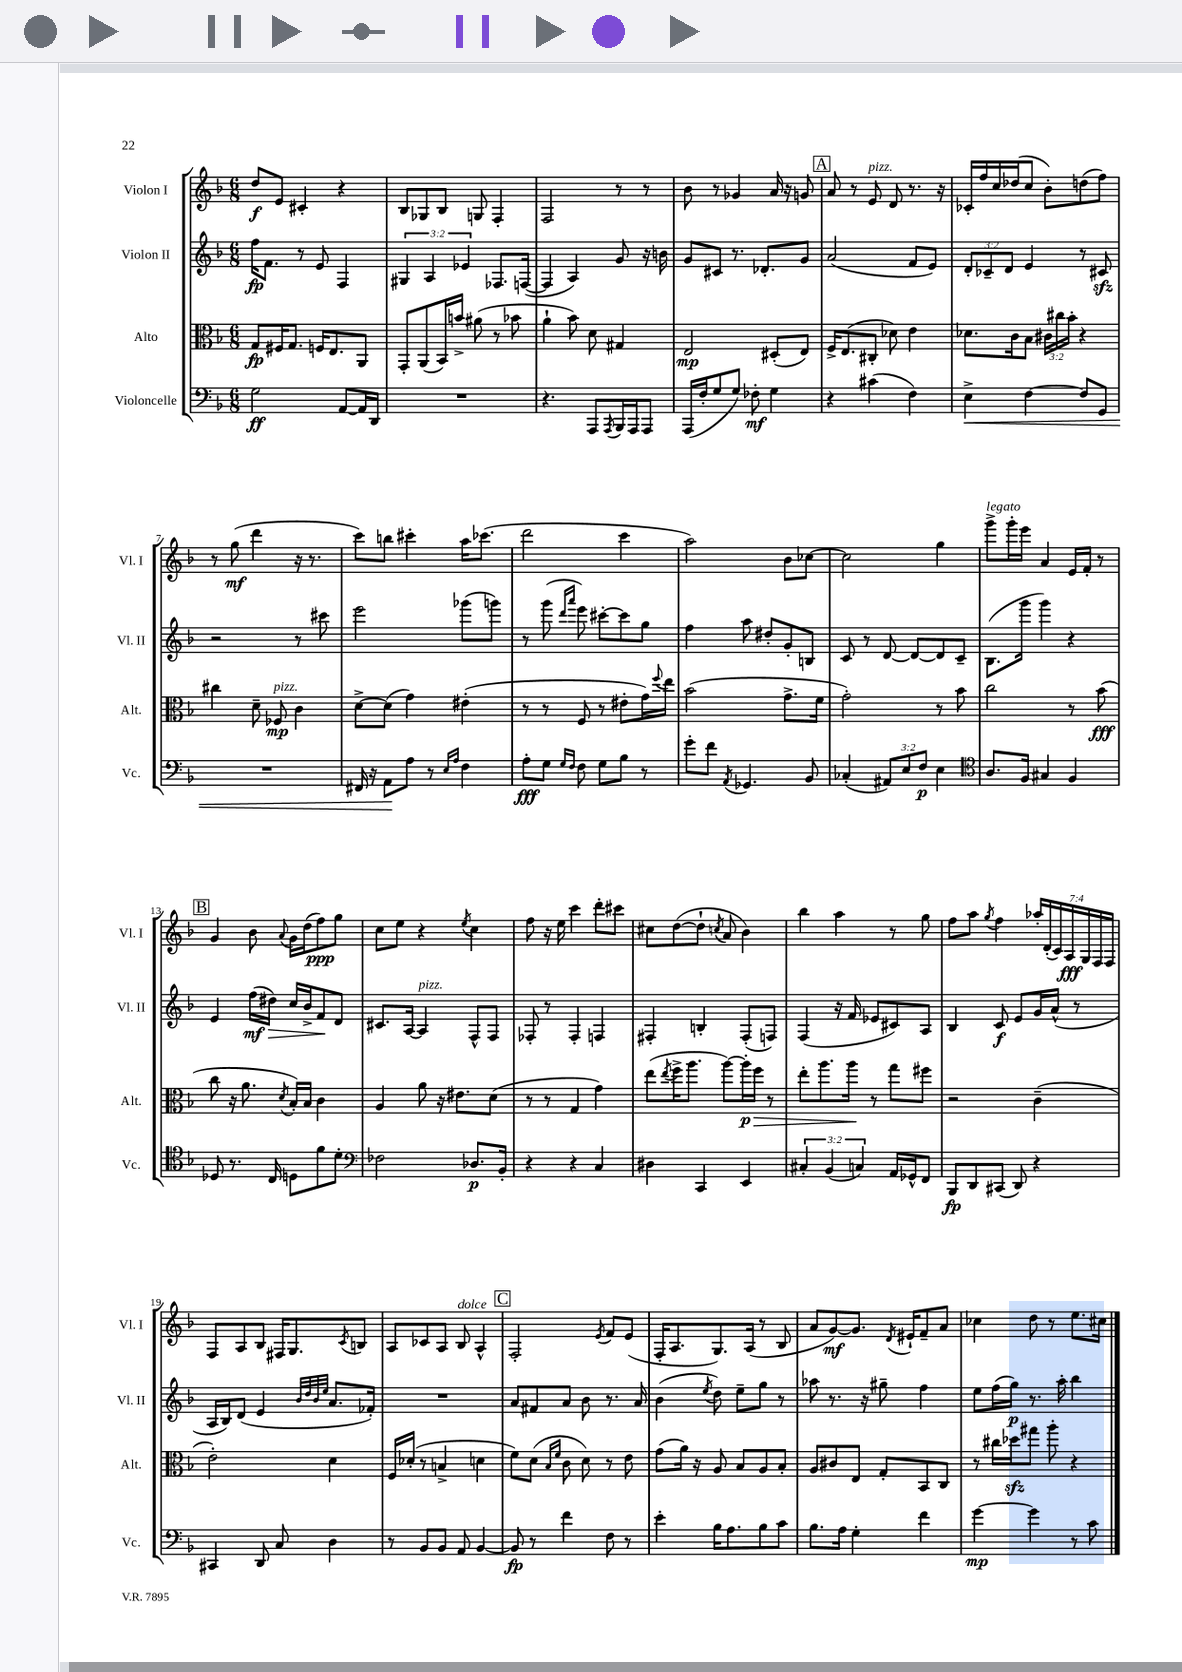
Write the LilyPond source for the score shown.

<<
\new StaffGroup <<
\new Staff = "s0" \with { instrumentName = "Violon I" shortInstrumentName = "Vl. I" } {
    \clef treble \key f \major \numericTimeSignature \time 6/8 \override Staff.TupletNumber.text = #tuplet-number::calc-fraction-text
    d''8\f e'8 cis'4-. r4 |
    bes8 ges8 bes8 g8 f4-. |
    f2 r8 r8 |
    bes'8 r8 ges'4 a'16 r16 g'8 |
    \mark \markup { \box "A" } a'8 r8 e'8^\markup { \italic "pizz." } d'8 r8. r16 |
    ces'16-. f''16 c''16 des''16( c''8 bes'8-.) d''8( f''8) |
    r8 g''8\mf( d'''4 r16 r8. |
    c'''8) b''8 cis'''4-. a''16 ces'''8.( |
    d'''2 c'''4 |
    a''2) bes'8 ces''8~ |
    ces''2 g''4 |
    g'''8->^\markup { \italic "legato" } g'''16-. e'''16 a'4 e'16 f'16-. r8 |
    \mark \markup { \box "B" } g'4 bes'8 \appoggiatura { a'8 } g'16 d''16( f''8\ppp) g''8 |
    c''8 e''8 r4 \acciaccatura { e''8 } c''4 |
    f''8 r16 e''16 c'''4 d'''8-. cis'''8 |
    cis''8 d''8~( d''8-! \acciaccatura { c''8 } a'8 bes'4) |
    bes''4 a''4 r8 g''8 |
    f''8 a''8 \acciaccatura { g''8 } f''4 \tuplet 7/4 { aes''16-. d'16-.( c'16) a16\fff g16 f16 f16 } |
    f8 a8 bes8 fis16 g8. \acciaccatura { c'8 } b8 |
    a8 ces'8 a8 bes8^\markup { \italic "dolce" } a4-^ |
    \mark \markup { \box "C" } f2-. \acciaccatura { e'8 } f'8 e'8( |
    f16-. a8. g8.) a16( r8 bes8 |
    a'8 g'8~\mf) g'8. \acciaccatura { d'8 } eis'16-! f'8-- a'8 |
    ces''4 d''8 r8 e''8. cis''16 \bar "|." |
}
\new Staff = "s1" \with { instrumentName = "Violon II" shortInstrumentName = "Vl. II" } {
    \clef treble \key f \major \numericTimeSignature \time 6/8 \override Staff.TupletNumber.text = #tuplet-number::calc-fraction-text
    f''16\fp f'8. r8 e'8 f4 |
    \tuplet 3/2 { gis4 a4 ees'4 } fes8. f16~( |
    f4 a4) g'8 r16 b'16 |
    g'8 cis'8 r8. des'8.-. g'8 |
    \mark \markup { \box "A" } a'2( f'8 e'8) |
    \tuplet 3/2 { d'8-. ces'8-- d'8 } e'4 r8 cis'8\sfz |
    r2 r8 cis'''8 |
    e'''2 ges'''8( g'''8) |
    r8 g'''8( \grace { d'''16 a'''16 } e'''8) cis'''8~-. cis'''8 g''8 |
    f''4 a''8 dis''8-. g'8-. b8 |
    c'8 r8 d'8~ d'8~ d'8 c'8-- |
    bes8.( g'''16 g'''4) r4 |
    \mark \markup { \box "B" } e'4 f''16\mf( dis''16\>) c''16 bes'16-> f'8\! d'8 |
    cis'8. a16~ a4^\markup { \italic "pizz." } f8-^ f8 |
    fes8-. r8 fes4-. f4 |
    fis4-. b4-. fis8-.( f8) |
    f4( r16 f'16 ees'8 cis'8) a8 |
    bes4 c'8\f e'8 g'16 a'16-^( r8 |
    a16 bes16) d'8( e'4 \grace { bes'32 d''32 bes'32 e''32 } a'8. fes'16-.) |
    R2. |
    \mark \markup { \box "C" } a'8 fis'8 a'8 bes'8 r8. a'16 |
    bes'4( \acciaccatura { e''8 } d''8) e''8-- g''8 r8 |
    aes''8 r8. r16 gis''8-- f''4 |
    e''8 f''16( g''16\p) r8. a''16-. bes''4 \bar "|." |
}
\new Staff = "s2" \with { instrumentName = "Alto" shortInstrumentName = "Alt." } {
    \clef alto \key f \major \numericTimeSignature \time 6/8 \override Staff.TupletNumber.text = #tuplet-number::calc-fraction-text
    g8\fp fis16 g8. f16 e8. a,8 |
    g,8-. a,8( bes,16) b'16-> ais'8( r8 bes'8 |
    a'4-! bes'8) d'8 gis4 |
    e2\mp dis8-.( e8) |
    \mark \markup { \box "A" } f16-> e8.( cis8-. des'8) e'4 |
    des'8. c'16 bes8 \tuplet 3/2 { cis'16 cis''16 bes'16-. } r4 |
    cis''4 d'8-- fes8\mp^\markup { \italic "pizz." } c'4 |
    d'8~-> d'8( g'4) eis'4-.( |
    r8 r8 f8 r8 eis'8-. g'16) \appoggiatura { f''8 } e''16 |
    bes'2( g'8.-> f'16 |
    g'2-.) r8 bes'8 |
    c''2 r8 bes'8\fff( |
    \mark \markup { \box "B" } c''8 r16 a'8. \acciaccatura { d'8 } bes16-.) bes16 c'4 |
    a4 a'8 r16 eis'8. d'8( |
    r8 r8 g4 g'4) |
    e''8( \acciaccatura { e''8 } f''16-> a''8. a''8~) a''16-.\p f''16\> r8 |
    e''8-. a''8. a''16\! r8 g''8 fis''8 |
    r2 c'4--( |
    e'2-.) d'4 |
    f16 des'16-.( r8 b4-> d'4 |
    \mark \markup { \box "C" } f'8) d'8( \grace { bes16 f'16 } c'8 d'8) r8 e'8 |
    g'8( a'16) r16 a8 bes8 a8 bes8-. |
    a8 cis'8 e8 g8-. bes,8 c8 |
    r8 cis''16 des''16\sfz gis''8 a''8-. r4 \bar "|." |
}
\new Staff = "s3" \with { instrumentName = "Violoncelle" shortInstrumentName = "Vc." } {
    \clef bass \key f \major \numericTimeSignature \time 6/8 \override Staff.TupletNumber.text = #tuplet-number::calc-fraction-text
    g2\ff a,8~ a,16 d,16 |
    R2. |
    r4. a,,8 \acciaccatura { a,,8 } bes,,16 a,,16 a,,8 |
    a,,16( f16-. g8 g8) fes8-.\mf g4 |
    \mark \markup { \box "A" } r4 cis'4( f4) |
    e4->\< f4~ f8 g,8 |
    R2. |
    fis,16 r16 a,8\! a8 r8 \grace { e16 a16 } f4 |
    a8-.\fff g8 \grace { g16 f16 } f8 g8 bes8 r8 |
    g'8-. f'8 \acciaccatura { a,8 } ges,4. bes,8 |
    ces4-.( \tuplet 3/2 { ais,8) e8 f8\p } e4 |
    \clef tenor a8. f16 gis4 f4 |
    \mark \markup { \box "B" } des8 r8. c16 d8 f'8 d'8-. |
    \clef bass fes2 des8.\p bes,16-. |
    r4 r4 c4 |
    dis4 c,4 e,4 |
    \tuplet 3/2 { cis4-. bes,4( c4) } a,16 ges,16-^ f,8 |
    bes,,8\fp d,8 cis,8( d,8) r4 |
    cis,4 d,8 c8 d4 |
    r8 bes,8 bes,8 a,8 bes,4~ |
    \mark \markup { \box "C" } bes,8\fp r8 f'4 f8 r8 |
    e'4-. bes16 a8. bes8 c'8 |
    bes8. a16 g4-. f'4 |
    g'4~\mp g'4 r8 c'8 \bar "|." |
}
>>
>>
